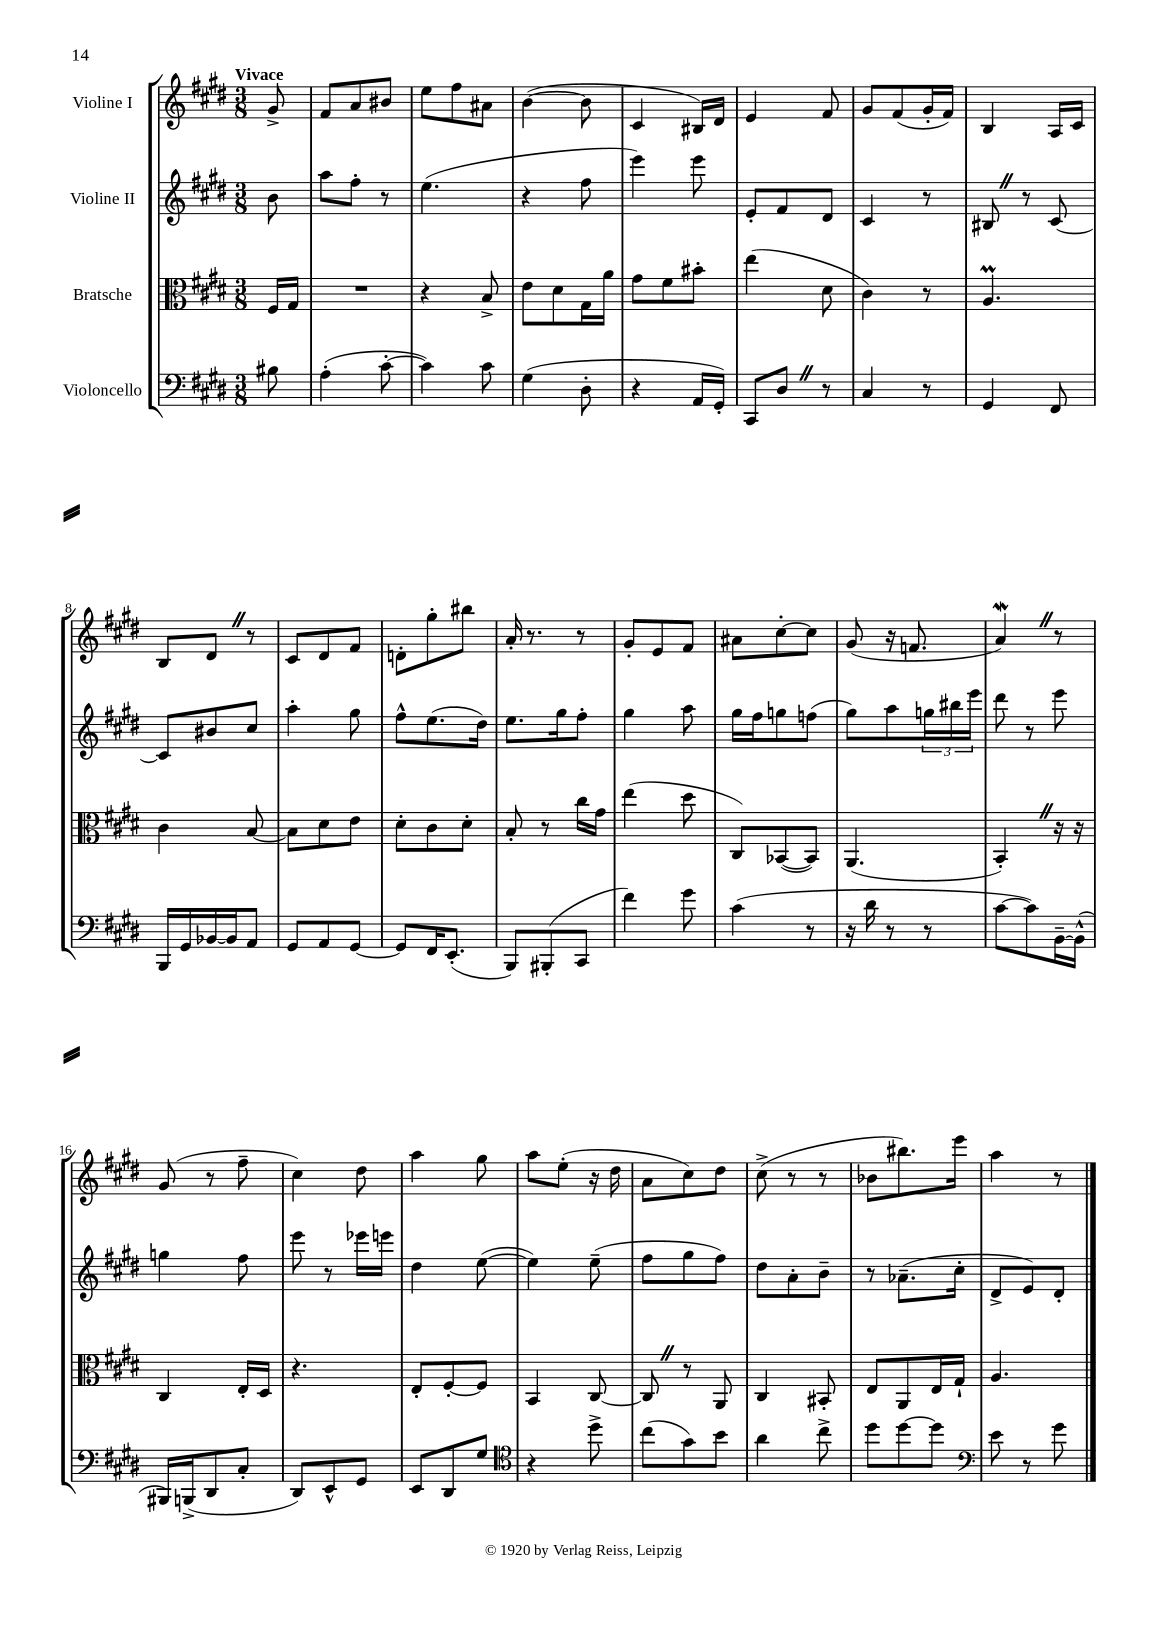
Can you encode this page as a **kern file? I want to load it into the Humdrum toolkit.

**kern	**kern	**kern	**kern
*staff4	*staff3	*staff2	*staff1
*clefF4	*clefC3	*clefG2	*clefG2
*k[f#c#g#d#]	*k[f#c#g#d#]	*k[f#c#g#d#]	*k[f#c#g#d#]
*M3/8	*M3/8	*M3/8	*M3/8
8B#\	16F#/LL	8b\	8g#^/
.	16G#/JJ	.	.
=	=	=	=
(4A'\	4.r	8aa\L	8f#/L
.	.	8ff#'\J	8a/
[8c#'\	.	8r	8b#/J
=	=	=	=
4c#\])	4r	(4.ee\	8ee\L
.	.	.	8ff#\
8c#\	8B^/	.	8a#\J
=	=	=	=
(4G#\	8e\L	4r	([4b\
.	8d#\	.	.
8D#'\	16G#\L	8ff#\	8b\]
.	16a\JJ	.	.
=	=	=	=
4r	8g#\L	4eee\)	4c#/
.	8f#\	.	.
16AA/LL	8b#'\J	8eee\	16B#/LL)
16GG#'/JJ)	.	.	16d#/JJ
=	=	=	=
8CC#/L	(4ee\	8e'/L	4e/
8D#/J	.	8f#/	.
8r	8d#\	8d#/J	8f#/
=	=	=	=
4C#/	4c#\)	4c#/	8g#/L
.	.	.	(8f#/
8r	8r	8r	16g#'/L
.	.	.	16f#/JJ)
=	=	=	=
4GG#/	4.A/	8B#/	4B/
.	.	8r	.
8FF#/	.	[8c#/	16A/LL
.	.	.	16c#/JJ
=	=	=	=
16BBB/LL	4c#\	8c#/]L	8B/L
16GG#/	.	.	.
[16BB-/	.	8b#/	8d#/J
16BB-/]J	.	.	.
8AA/J	[8B/	8cc#/J	8r
=	=	=	=
8GG#/L	8B\]L	4aa'\	8c#/L
8AA/	8d#\	.	8d#/
[8GG#/J	8e\J	8gg#\	8f#/J
=	=	=	=
8GG#/]L	8d#'\L	8ff#^^\L	8d'\L
16FF#/K	8c#\	(8.ee\	8gg#'\
(8.EE'/J	.	.	.
.	8d#'\J	.	8bb#\J
.	.	16dd#\Jk)	.
=	=	=	=
8BBB/L)	8B'/	8.ee\L	16a'/
.	.	.	8.r
(8BBB#'/	8r	.	.
.	.	16gg#\k	.
8CC#/J	16cc#\LL	8ff#'\J	8r
.	16g#\JJ	.	.
=	=	=	=
4f#\)	(4ee\	4gg#\	8g#'/L
.	.	.	8e/
8g#\	8dd#\	8aa\	8f#/J
=	=	=	=
(4c#\	8C#/L)	16gg#\LL	8a#\L
.	.	16ff#\J	.
.	([8BB-/	8gg\	[8cc#'\
8r	8BB-/]J)	(8ff\J	8cc#\]J
=	=	=	=
16r	(4.AA/	8gg#\L)	(8g#/
16d#\	.	.	.
8r	.	8aa\	16r
.	.	.	8.f/
8r	.	24gg\L	.
.	.	24bb#\	.
.	.	24eee\JJ	.
=	=	=	=
[8c#\L	4BB'/)	8ddd#\	4a/)
8c#\])	.	8r	.
[16BB~\L	16r	8eee\	8r
(16BB^^\]JJ	16r	.	.
=	=	=	=
16BBB#/LL)	4C#/	4gg\	(8g#/
(16BBB^/J	.	.	.
8DD#/	.	.	8r
8C#'/J	16E'/LL	8ff#\	8ff#~\
.	16D#/JJ	.	.
=	=	=	=
8DD#/L)	4.r	8eee\	4cc#\)
8EE^^/	.	8r	.
8GG#/J	.	16eee-\LL	8dd#\
.	.	16eee\JJ	.
=	=	=	=
8EE/L	8E'/L	4dd#\	4aa\
8DD#/	[8F#'/	.	.
8G#/J	8F#/]J	([8ee\	8gg#\
=	=	=	=
*clefC4	*	*	*
4r	4BB/	4ee\])	8aa\L
.	.	.	(8ee'\J
8dd#^\	[8C#/	(8ee~\	16r
.	.	.	16dd#\
=	=	=	=
(8cc#\L	8C#/]	8ff#\L	8a\L
8g#\)	8r	8gg#\	8cc#\)
8b\J	8AA/	8ff#\J)	8dd#\J
=	=	=	=
4a\	4C#/	8dd#\L	(8cc#^\
.	.	8a'\	8r
8cc#^\	8BB#'/	8b~\J	8r
=	=	=	=
8dd#\L	8E/L	8r	8b-\L
[8dd#\	8AA/	(8.a-~\L	8.bb#\)
8dd#\]J	16E/L	.	.
.	16G#`/JJ	16cc#'\Jk	16eee\Jk
=	=	=	=
*clefF4	*	*	*
8e\	4.A/	8d#^/L	4aa\
8r	.	8e/)	.
8g#\	.	8d#'/J	8r
==	==	==	==
*-	*-	*-	*-
